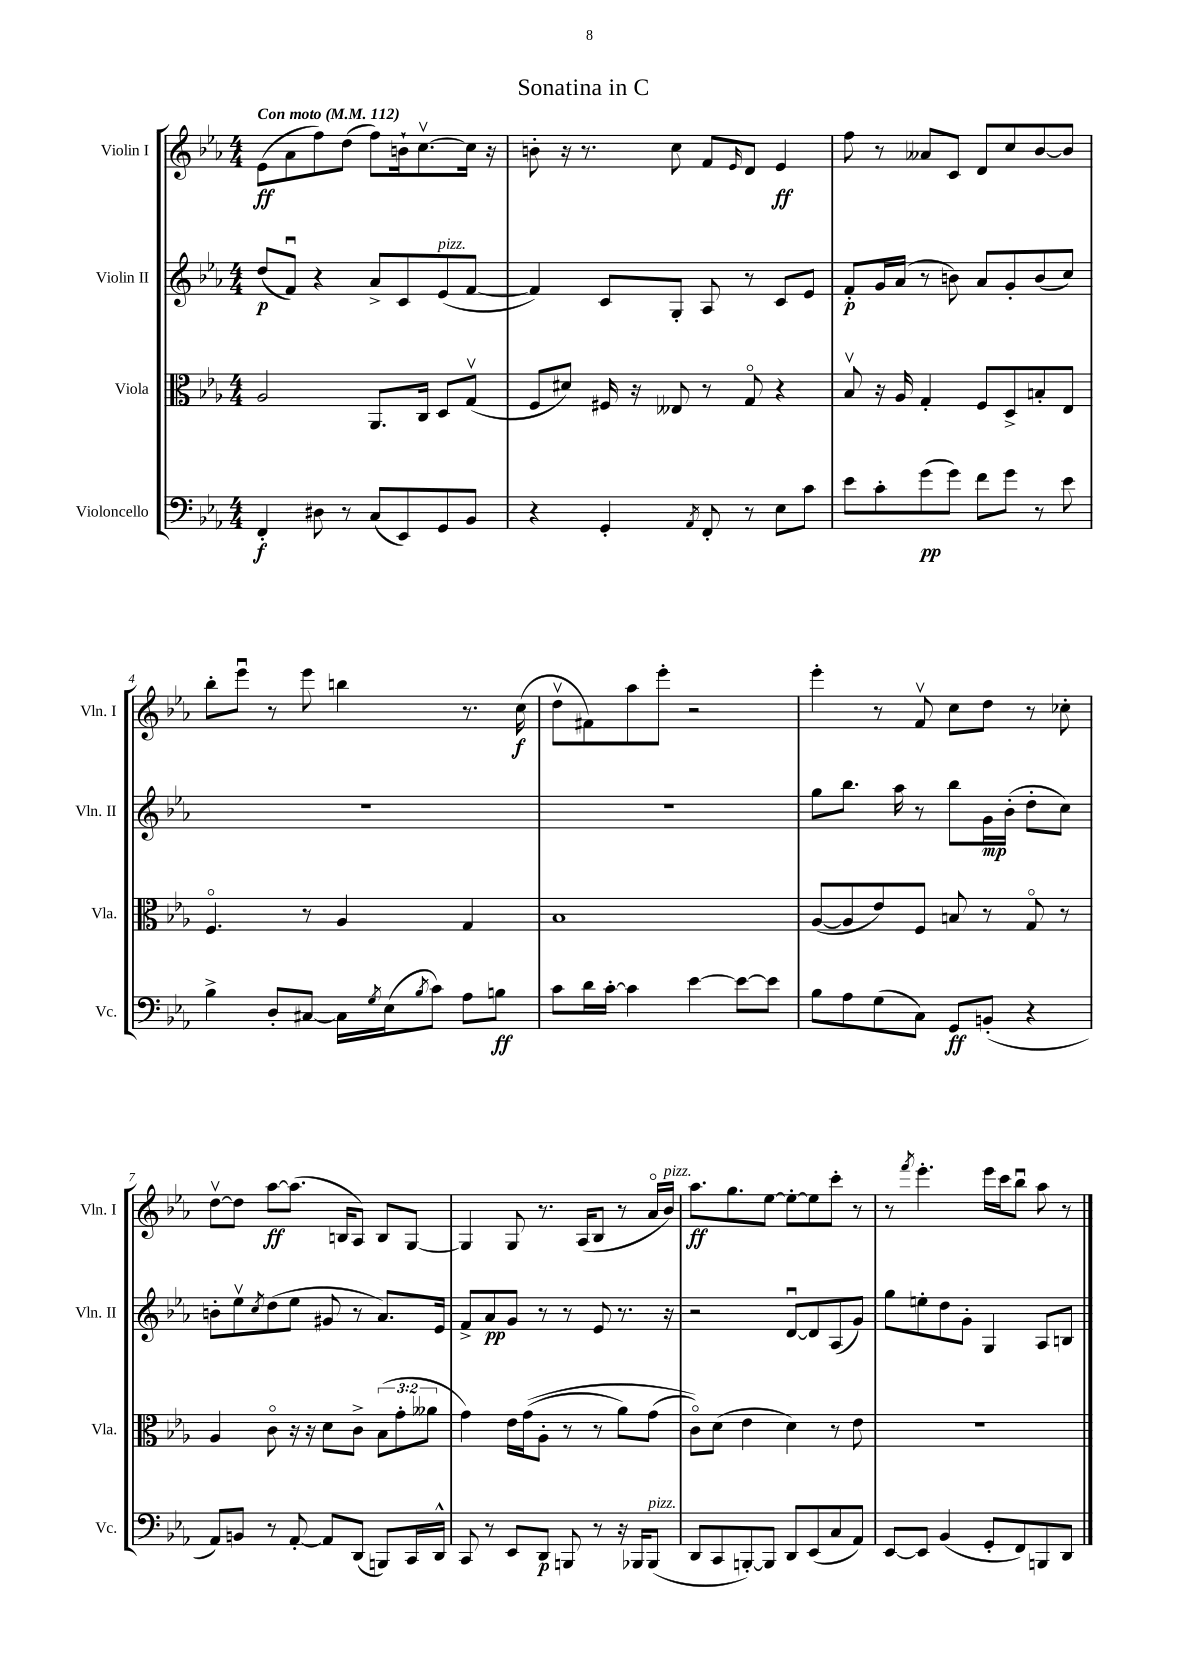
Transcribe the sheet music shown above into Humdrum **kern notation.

**kern	**dynam	**kern	**kern	**dynam	**kern	**dynam
*part4	*part4	*part3	*part2	*part2	*part1	*part1
*staff4	*staff4	*staff3	*staff2	*staff2	*staff1	*staff1
*I"Violoncello	*	*I"Viola	*I"Violin II	*	*I"Violin I	*
*I'Vc.	*	*I'Vla.	*I'Vln. II	*	*I'Vln. I	*
*clefF4	*	*clefC3	*clefG2	*	*clefG2	*
*k[b-e-a-]	*	*k[b-e-a-]	*k[b-e-a-]	*	*k[b-e-a-]	*
*M4/4	*	*M4/4	*M4/4	*	*M4/4	*
*MM112	*	*MM112	*MM112	*	*MM112	*
=1	=1	=1	=1	=1	=1	=1
!	!	!	!	!	!LO:TX:a:B:t=Con moto	!
4FF'/	f	2A-/	(8dd/L	p	(8e-\L	ff
.	.	.	8fu/J)	.	8a-\	.
8D#X\	.	.	4r	.	8ff\)	.
8r	.	.	.	.	(8dd\J	.
(8C/L	.	8.AA-/L	8a-^/L	.	8ff\L)	.
8EE-/)	.	.	8c/	.	16bn`\k	.
.	.	16C/Jk	.	.	[8.ccv\	.
!	!	!	!LO:TX:a:i:t=pizz.	!	!	!
8GG/	.	8D/L	(8e-/	.	.	.
8BB-/J	.	(8Gv/J	[8f/J	.	16cc\Jk]	.
.	.	.	.	.	16r	.
=2	=2	=2	=2	=2	=2	=2
4r	.	8F/L	4f/])	.	8bn'\	.
.	.	8d#X/J)	.	.	16r	.
.	.	.	.	.	8.r	.
4GG'/	.	16F#X/	8c/L	.	.	.
.	.	16r	.	.	.	.
.	.	8E--X/	8G'/J	.	8cc\	.
8qAA-/	.	.	.	.	.	.
8FF'/	.	8r	8A-/	.	8f/L	.
.	.	.	.	.	16qqe-/	.
8r	.	8G/	8r	.	8d/J	.
8E-\L	.	4r	8c/L	.	4e-/	ff
8c\J	.	.	8e-/J	.	.	.
=3	=3	=3	=3	=3	=3	=3
8e-\L	.	8B-v/	8f'/L	p	8ff\	.
8c'\	.	16r	16g/L	.	8r	.
.	.	16A-/	(16a-/JJ	.	.	.
(8g\	pp	4G'/	8r	.	8a--X/L	.
8g\J)	.	.	8bn\)	.	8c/J	.
8f\L	.	8F/L	8a-/L	.	8d/L	.
8g\J	.	8D^/	8g'/	.	8cc/	.
8r	.	8Bn'/	(8b/	.	[8b-/	.
8e-\	.	8E-/J	8cc/J)	.	8b-/J]	.
!!LO:LB:g=z
=4	=4	=4	=4	=4	=4	=4
4B-^\	.	4.F/	1r	.	8bb-'\L	.
.	.	.	.	.	8eee-u\J	.
8D'/L	.	.	.	.	8r	.
[8C#X/J	.	8r	.	.	8eee-\	.
16C#\LL]	.	4A-/	.	.	4bbn\	.
8qG/	.	.	.	.	.	.
(16E-\J	.	.	.	.	.	.
8qB-/	.	.	.	.	.	.
8c\J)	.	.	.	.	.	.
8A-\L	.	4G/	.	.	8.r	.
8Bn\J	ff	.	.	.	.	.
.	.	.	.	.	(16cc\	f
=5	=5	=5	=5	=5	=5	=5
8c\L	.	1B-	1r	.	8ddv\L	.
16d\L	.	.	.	.	8f#X\)	.
[16c'\JJ	.	.	.	.	.	.
4c\]	.	.	.	.	8aa-\	.
.	.	.	.	.	8eee-'\J	.
[4e-\	.	.	.	.	2r	.
8e-\L_	.	.	.	.	.	.
8e-\J]	.	.	.	.	.	.
=6	=6	=6	=6	=6	=6	=6
8B-\L	.	([8A-/L	8gg\L	.	4eee-'\	.
8A-\	.	8A-/]	8.bb-\J	.	.	.
(8G\	.	8e-/)	.	.	8r	.
.	.	.	16aa-\	.	.	.
8C\J)	.	8F/J	8r	.	8fv/	.
8GG/L	ff	8Bn/	8bb-\L	.	8cc\L	.
(8BBn'/J	.	8r	16g\L	mp	8dd\J	.
.	.	.	(16b-'\JJ	.	.	.
4r	.	8G/	8dd'\L	.	8r	.
.	.	8r	8cc\J)	.	8cc-X'\	.
!!LO:LB:g=z
=7	=7	=7	=7	=7	=7	=7
8AA-/L)	.	4A-/	8bn'\L	.	[8ddv\L	.
8BBn/J	.	.	8ee-v\	.	8dd\J]	.
.	.	.	8qcc/	.	.	.
8r	.	8c\	(8dd\	.	[8aa-\L	ff
[8AA-'/	.	16r	8ee-\J	.	(8.aa-\J]	.
.	.	16r	.	.	.	.
8AA-/L]	.	8d\L	8g#X/	.	.	.
.	.	.	.	.	16Bn/KL	.
(8DD/J	.	8c^\J	8r	.	8A-/J)	.
8BBBn/L)	.	(12B-\L	8.a-/L)	.	8B/L	.
.	.	12g'\	.	.	.	.
16CC/L	.	.	.	.	[8G/J	.
.	.	12a--X\J	.	.	.	.
16DD^^/JJ	.	.	16e-/Jk	.	.	.
=8	=8	=8	=8	=8	=8	=8
8CC/	.	4g\)	8f^/L	.	4G/]	.
8r	.	.	8a-/	pp	.	.
8EE-/L	.	16e-\LL	8g/J	.	8G/	.
.	.	((16g\J	.	.	.	.
8DD/J	p	8A-'\J	8r	.	8.r	.
8BBBn/	.	8r	8r	.	.	.
.	.	.	.	.	(16A-/KL	.
8r	.	8r	8e-/	.	8B-/J	.
16r	.	8a-\L)	8.r	.	8r	.
16BBB-X/KL	.	.	.	.	.	.
!LO:TX:a:i:t=pizz.	!	!	!	!	!	!
(8BBB-/J	.	(8g\J	.	.	16a-/LL	.
!	!	!	!	!	!LO:TX:a:i:t=pizz.	!
.	.	.	16r	.	16b-/JJ)	.
=9	=9	=9	=9	=9	=9	=9
8DD/L	.	8c\L))	2r	.	8.aa-\L	ff
8CC/	.	(8d\J	.	.	.	.
.	.	.	.	.	8.gg\	.
[8BBBn'/)	.	4e-\	.	.	.	.
8BBB/J]	.	.	.	.	[8ee-\J	.
8DD/L	.	4d\)	[8du/L	.	8ee-'\L_	.
(8EE-/	.	.	8d/]	.	8ee-\]	.
8C/	.	8r	(8A-/	.	8ccc'\J	.
8AA-/J)	.	8e-\	8g/J)	.	8r	.
=10	=10	=10	=10	=10	=10	=10
[8EE-/L	.	1r	8gg\L	.	8r	.
.	.	.	.	.	8qfff/	.
8EE-/J]	.	.	8een'\	.	4.eee-'\	.
(4BB-/	.	.	8dd\	.	.	.
.	.	.	8g'\J	.	.	.
8GG'/L	.	.	4G/	.	16eee-\LL	.
.	.	.	.	.	16ccc\J	.
8FF/)	.	.	.	.	8bb-u\J	.
8BBBn/	.	.	8A-/L	.	8aa-\	.
8DD/J	.	.	8Bn/J	.	8r	.
==	==	==	==	==	==	==
*-	*-	*-	*-	*-	*-	*-
